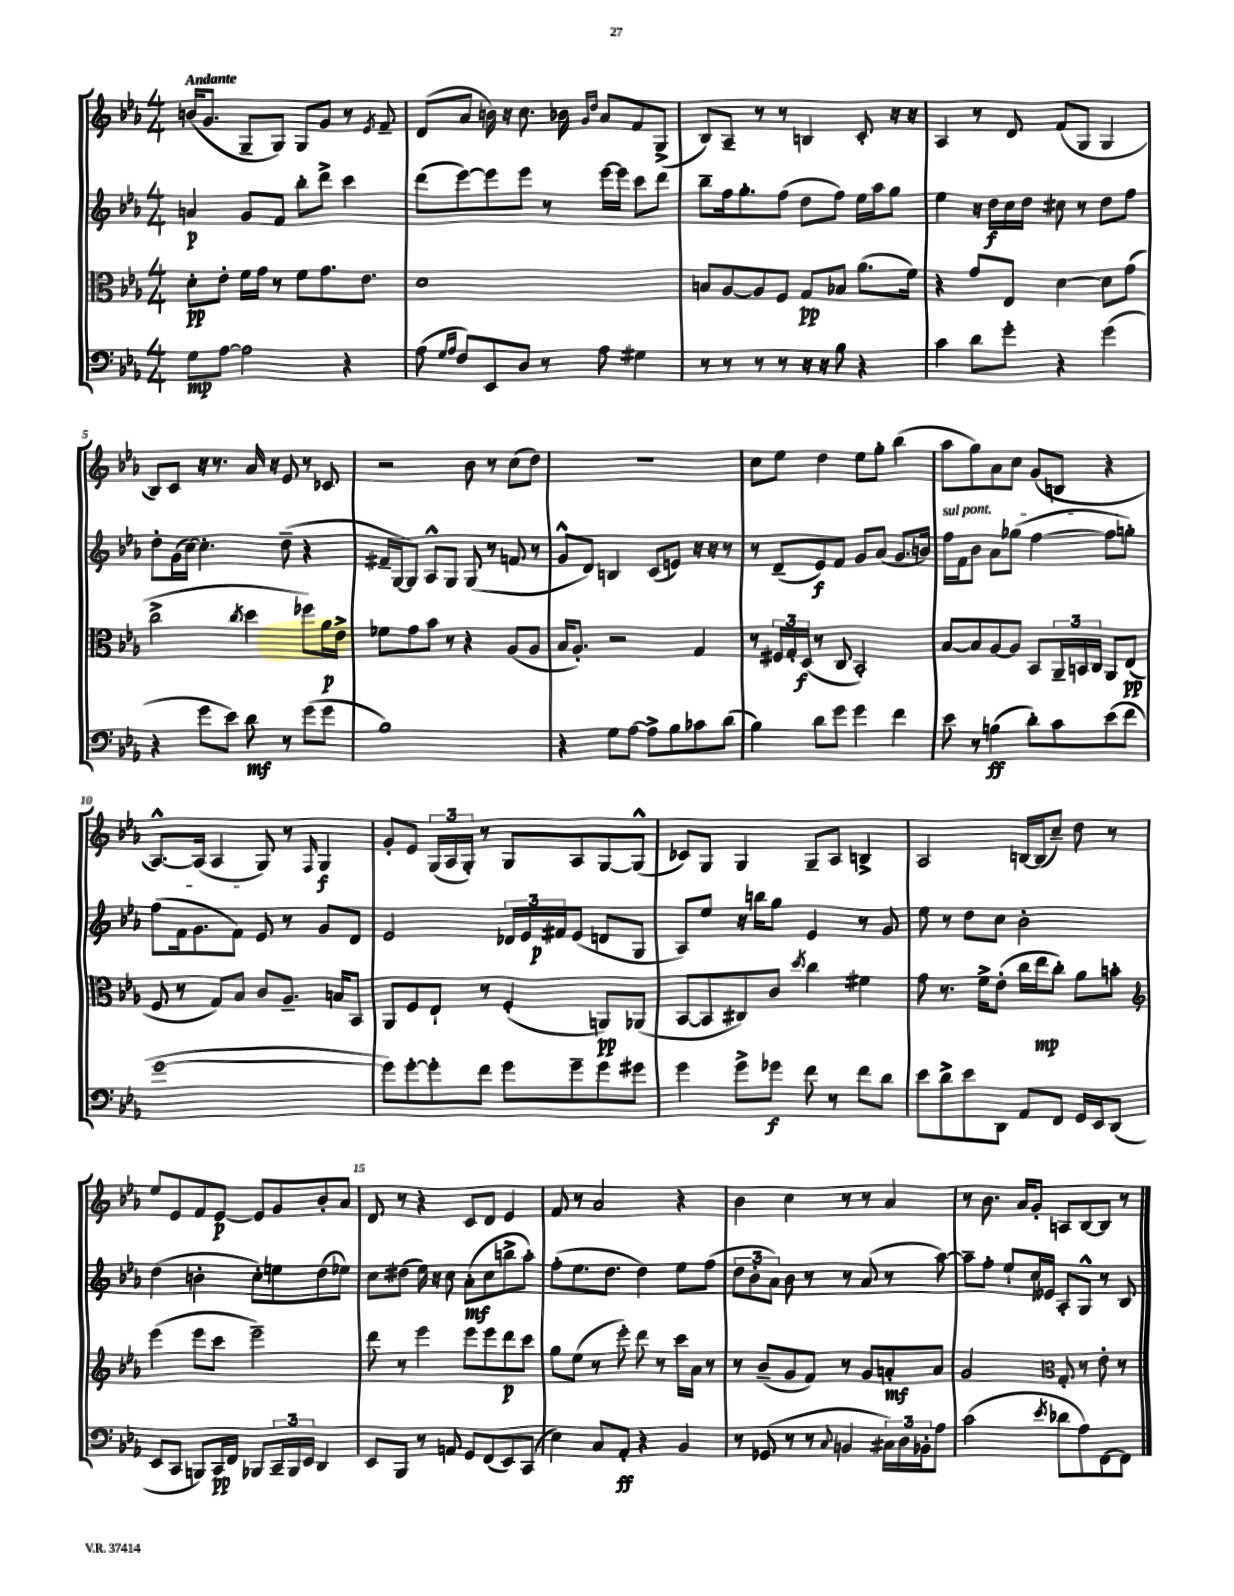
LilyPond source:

<<
\new StaffGroup <<
\new Staff = "s0" {
    \clef treble \key ees \major \numericTimeSignature \time 4/4 \tempo "Andante"
    b'16( g'8. g8-- g8) g8 g'8 r8 \acciaccatura { ees'8 } f'8-- |
    d'8( aes'8 b'16) r16 c''8. bes'16 \grace { g'16 d''16 } aes'8 f'8 g8->( |
    bes8) aes8-- r8 r8 b4 c'8-. r16 r16 |
    aes4 r8 d'8 f'8( g8 g4 |
    bes8) c'8 r16 r8. aes'16 r16 ees'8 r8 ces'8 |
    r2 bes'8 r8 c''8( d''8) |
    R1 |
    c''8 ees''8 d''4 ees''8 g''8-. bes''4( |
    aes''8 g''8) aes'8 c''8 g'8( b8 r4 |
    aes8.~-^) aes16( aes4 g8) r8 \grace { f16 } g4\f |
    g'8-. ees'8 \tuplet 3/2 { g16( aes16 g16-.) } r8 g8 aes8 g8~ g8-^( |
    ces'8) g8 g4 g8-- aes8 b4-> |
    aes2 b16~ b16( c''8--) d''8 r8 |
    ees''8 ees'8 f'8 ees'8~\p ees'8 g'8 bes'8-. aes'8 |
    d'8 r8 r4 c'8 d'8 ees'4 |
    f'8 r8 aes'2 r4 |
    bes'4 c''4 r8 r8 aes'4 |
    r8 bes'8. aes'16 g'8-. a8 bes8~ bes8 r8 \bar "|." |
}
\new Staff = "s1" {
    \clef treble \key ees \major \numericTimeSignature \time 4/4
    a'4\p g'8 f'8 bes''8-. d'''8-> c'''4 |
    d'''8( ees'''8~) ees'''8 ees'''8 r8 ees'''16~ ees'''16 c'''8 d'''8 |
    bes''8-- f''16 g''8.-. f''8( d''8 f''8) ees''16 aes''16 g''8 |
    ees''4 r16 d''16\f c''16 d''16 cis''8 r8 d''8 f''8 |
    d''8-. g'16( c''16~) c''4.-. d''8--( r4 |
    fis'16-- g16~ g8) aes8-^ g8 g8( r8 f'8 r8 |
    g'8-^ d'8) b4 c'8( e'8) r16 r16 r8 |
    r8 d'8--( ees'8\f) f'8 g'8 aes'8( g'8. b'16) |
    \once \override TextSpanner.bound-details.left.text = \markup { \italic "sul pont." } f''16\startTextSpan f'16 bes'8 aes'8 ges''8( f''4~ f''8 g''8-.) |
    f''8( f'16 g'8. f'8) ees'8\stopTextSpan r8 g'8 d'8 |
    ees'2 \tuplet 3/2 { des'16 ees'16 fis'16\p } ees'8( d'8 g8 |
    aes8) ees''8 r16 b''16 g''8 ees'4 r8 g'8 |
    ees''8 r8 d''8 c''8 bes'2-. |
    d''4( b'4-. c''8-.) e''8 d''8( ees''8) |
    c''8 dis''8( ees''16) r16 c''8 aes'8-.\mf( c''8 b''8-> aes''8-.) |
    f''8-.( ees''8. d''8. d''4) ees''8 f''8( |
    \tuplet 3/2 { d''8 bes'8-. aes'8) } bes'8 r8 r8 aes'8( r8 aes''8~) |
    aes''8-- f''8-. ees''8-! c''16 eeses'16 aes8-. g8-^ r8 bes8 \bar "|." |
}
\new Staff = "s2" {
    \clef alto \key ees \major \numericTimeSignature \time 4/4
    d'8-.\pp ees'8-. f'16 g'16 r8 f'8 g'8. ees'8. |
    d'1 |
    b8 aes8~ aes8 f8 g8\pp bes8 aes'8.( f'16) |
    r4 g'8 ees8 d'4~ d'8 g'8( |
    c''2-> \acciaccatura { c''8 } d''4 fes''8) aes'16\p ees'16-> |
    fes'8 g'8 bes'8 r8 r4 aes8( aes8 |
    bes16 aes8.-.) r2 g4 |
    r8 \tuplet 3/2 { fis16 g16-. d16\f( } r8 c8 bes,2-.) |
    bes8~ bes8 aes8~ aes8 bes,8 \tuplet 3/2 { aes,16-- b,16 c16 } aes,8 ees8\pp( |
    f8 r8 g8) bes8 c'8 aes8.-- b16 bes,8 |
    aes,8 f8 ees8-! r8 f4-.( a,8\pp) aes,8( |
    bes,8~ bes,8 cis8) c'8 \acciaccatura { d''8 } c''4 fis'4 |
    g'8 r8. f'16-> ees'8-.( c''16 ees''16\mp c''8-.) aes'8 b'8-. |
    \clef treble ees'''4( ees'''8 c'''8 ees'''2--) |
    d'''8 r8 ees'''4 ees'''8 ees'''8 d'''8\p c'''8 |
    g''8 ees''8( r8 ees'''8-.) d'''8 r8 c'''16 aes'16 r8 |
    r8 bes'8--( g'8 f'8) r8 g'8 a'8-.\mf a'8 |
    g'2 \clef alto g8-. r8 ees'8-. r8 \bar "|." |
}
\new Staff = "s3" {
    \clef bass \key ees \major \numericTimeSignature \time 4/4
    g8\mp aes8~ aes2 r4 |
    aes8( \grace { g16 aes16 } f8) ees,8 d8 r8 aes8 gis4 |
    r8 r8 r8 r8 r16 r16 bes8 r4 |
    c'4 d'8 g'8-. r4 g'4( |
    r4 g'8 ees'8) d'8\mf r8 g'8( g'8 |
    bes1) |
    r4 g8 aes8~ aes8-> bes8 ces'8 d'8( |
    bes4) d'8 g'8 g'4 f'4 |
    ees'8 r8 b4\ff( d'8-.) c'8 ees'8( f'8 |
    g'1~ |
    g'8) g'8~-. g'8-. f'8 g'8 g'8-- g'8 gis'8 |
    g'4 g'8-> ges'8\f f'8 r8 f'8 d'8 |
    ees'8 d'8-> ees'8 d,8 aes,8 f,8 g,16 ees,16 d,8( |
    ees,8 c,8 b,,8) c,16\pp f,16 bes,,8 \tuplet 3/2 { c,16-- bes,,16 ees,16 } d,4 |
    ees,8 bes,,8 r8 a,8 g,8 f,8( ees,8) c,8( |
    ees4) c8 aes,8-.\ff r4 bes,4 |
    r8 ges,8( r8 r8 \appoggiatura { c8 } b,4 \tuplet 3/2 { cis16) d16 bes,16-. } aes8 |
    c'2( \acciaccatura { ees'8 } des'8 aes8) f,8~ f,8 \bar "|." |
}
>>
>>
\layout { \context { \Score \override BarNumber.break-visibility = ##(#f #t #t) barNumberVisibility = #(every-nth-bar-number-visible 5) } }
